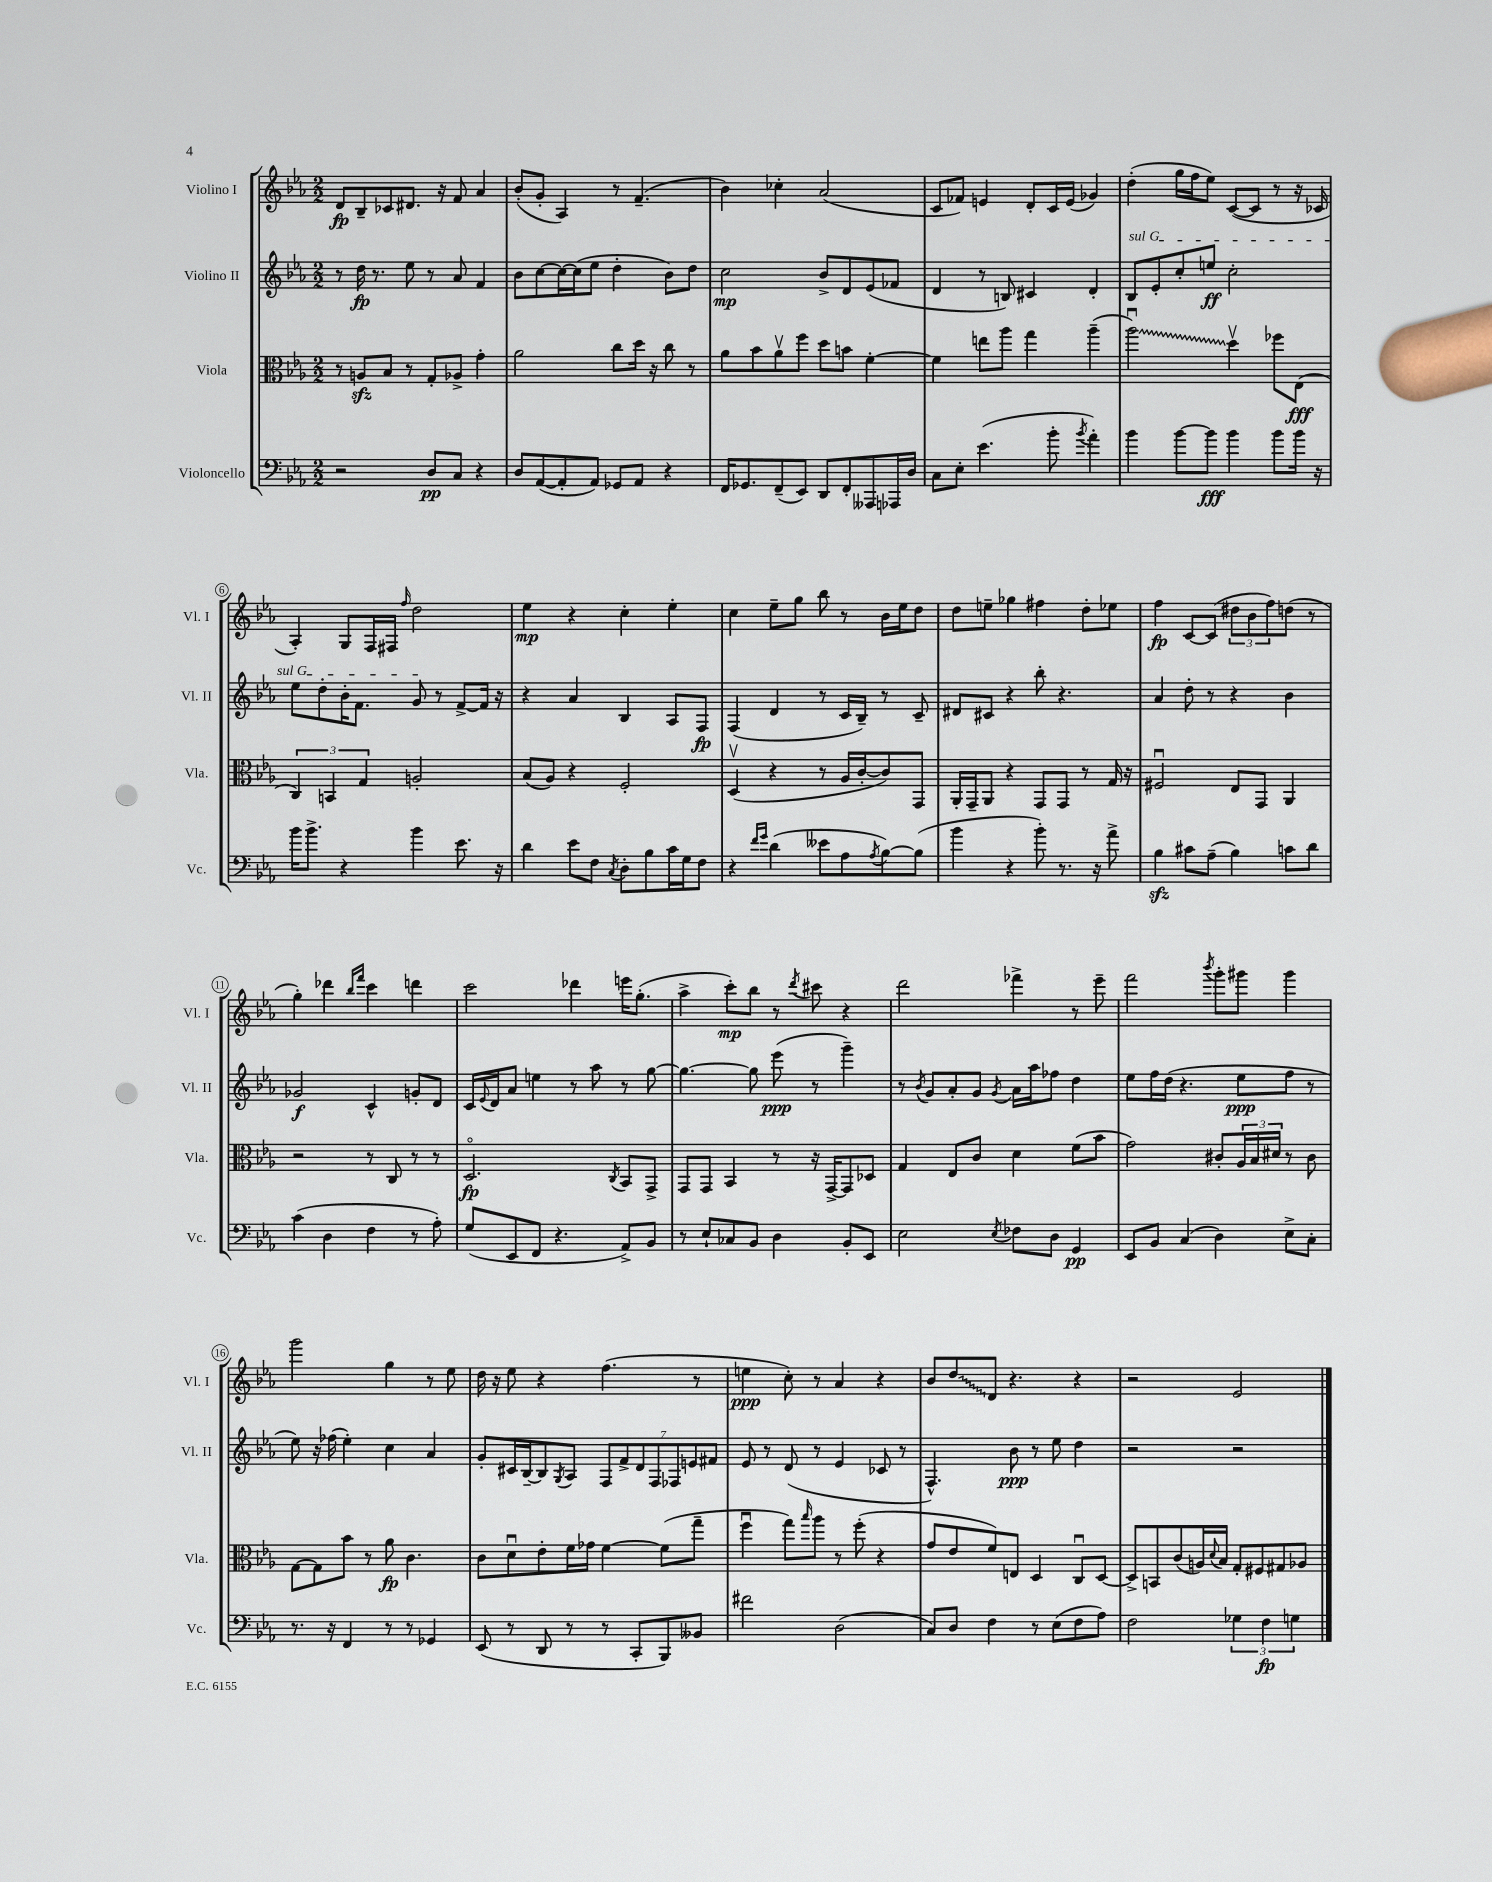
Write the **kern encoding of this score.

**kern	**kern	**kern	**kern
*staff4	*staff3	*staff2	*staff1
*clefF4	*clefC3	*clefG2	*clefG2
*k[b-e-a-]	*k[b-e-a-]	*k[b-e-a-]	*k[b-e-a-]
*M2/2	*M2/2	*M2/2	*M2/2
2r	8r	8r	8d
.	8A	16dd	8B-~
.	.	8.r	.
.	8B-	.	8c-
.	8r	8ee-	8.d#
8D	8G'	8r	.
.	.	.	16r
8C	8A-^	8a-	8f
4r	4g'	4f	4a-
=	=	=	=
8D	2a-	8b-	(8b-'
([8AA-	.	[8cc	8g'
8AA-']	.	16cc_	4A-)
.	.	(16cc]	.
8AA-)	.	8ee-	.
8GG-	8cc	4dd'	8r
8AA-	16dd	.	(4.f~
.	16r	.	.
4r	8cc	8b-)	.
.	8r	8dd	.
=	=	=	=
16FF	8a-	2cc	4b-)
8.GG-	.	.	.
.	8b-	.	.
(8FF~	8a-v	.	4cc-'
8EE-)	8ff	.	.
8DD	8dd	8b-^	(2a-
8FF'	8b	8d	.
8AAA--	[4f'	(8e-	.
16AAA-	.	8f-	.
16D	.	.	.
=	=	=	=
8C	4f]	4d	8c
8E-'	.	.	8f-)
(4.e-	8ee	8r	4e
.	8aa-	8B)	.
.	4gg	4c#	8d'
8b-'	.	.	16c
.	.	.	(16e
8qb-	.	.	.
4a-')	(4aa-~	4d'	4g-)
=	=	=	=
4b-	2aa-u)	8B-	(4dd'
.	.	8e-'	.
[8b-	.	8cc'	16gg
.	.	.	16ff
8b-]	.	8ee	8ee-)
4b-	4ddv	2cc'	([8c
.	.	.	8c]
8b-	8ff-	.	8r
16b-	(8E-	.	16r
16r	.	.	16c-
=	=	=	=
16b-	6C)	8ee-	4A-')
8.b-^	.	.	.
.	.	8dd'	.
.	6BB	.	.
4r	.	16b-'	8G
.	.	8.f	.
.	6G	.	.
.	.	.	16F
.	.	.	16F#
.	.	.	16qqff
4b-	2A'	8g	2dd
.	.	8r	.
8.e-	.	[8f^	.
.	.	16f]	.
16r	.	16r	.
=	=	=	=
4d	(8B-	4r	4ee-
.	8A-)	.	.
8e-	4r	4a-	4r
8F	.	.	.
8qC	.	.	.
8D'	2F'	4B-	4cc'
8B-	.	.	.
16c	.	8A-	4ee-'
16G	.	.	.
8F	.	8F	.
=	=	=	=
4r	(4Dv	(4F	4cc
16qqf	.	.	.
16qqg	.	.	.
(4d	4r	4d	8ee-~
.	.	.	8gg
8e--	8r	8r	8bb-
8A-	16A-	16c	8r
.	[16c'	16B-~)	.
8qA-	.	.	.
[8B-)	8c])	8r	16b-
.	.	.	16ee-
(8B-]	8GG	8c~	8dd
=	=	=	=
4b-	16AA-'	8d#	8dd
.	16GG~	.	.
.	8AA-	8c#	8ee~
4r	4r	4r	4gg-
8b-')	8GG	8bb-'	4ff#
8.r	8GG	4.r	.
.	8r	.	8dd'
16r	.	.	.
8a-^	16G	.	8ee-
.	16r	.	.
=	=	=	=
4B-	2F#u	4a-	4ff
8c#	.	8dd'	[8c
(8A-~	.	8r	(8c]
4B-)	8E-	4r	12dd#
.	.	.	12b-
.	8GG	.	.
.	.	.	12ff)
8c	4AA-	4b-	(8dd
8d	.	.	8r
=	=	=	=
(4c	2r	2g-	4gg')
4D	.	.	4ddd-
.	.	.	16qqbb-
.	.	.	16qqfff
4F	8r	4c^^	4ccc
.	8C	.	.
8r	8r	8g'	4ddd
8A-')	8r	8d	.
=	=	=	=
(8G	2.Do	16c	2ccc
.	.	8qqe-	.
.	.	16d	.
8EE-	.	8a-	.
8FF	.	4ee	.
4.r	.	.	.
.	.	8r	4ddd-
.	.	8aa-	.
.	8qC	.	.
8AA-^)	8BB-	8r	16eee
.	.	.	(8.gg'
8BB-	8GG^	[8gg	.
=	=	=	=
8r	8GG	4.gg_	4aa-^
8E-`	8GG	.	.
8C-	4BB-	.	8ccc')
8BB-	.	8gg]	8bb-
4D	8r	(8eee-	8r
.	.	.	8qddd
.	16r	8r	8ccc#
.	[16GG^	.	.
8BB-'	8GG]	4ggg~)	4r
8EE-	8D-	.	.
=	=	=	=
2E-	4G	8r	2ddd
.	.	8qb-	.
.	.	8g	.
.	8E-	8a-'	.
.	8c	8g	.
8qE-	.	8qg	.
8F-	4d	16a-	4fff-^
.	.	16aa-	.
8D	.	8ff-	.
4GG	(8f	4dd	8r
.	8b-	.	8eee-~
=	=	=	=
8EE-	2g)	8ee-	2fff
8BB-	.	16ff	.
.	.	(16dd	.
(4C	.	4.r	.
.	.	.	8qbbb-
4D)	8c#'	.	8ggg'
.	24A-	8ee-	8ggg#
.	24B-	.	.
.	24d#	.	.
8E-^	8r	8ff	4ggg#
8C'	8c#	8r	.
=	=	=	=
8.r	[8G	8ee-)	2ggg
.	8G]	16r	.
16r	.	(16ff-	.
4FF	8b-	4ee-')	.
.	8r	.	.
8r	8a-	4cc	4gg
8r	4.c	.	.
4GG-	.	4a-	8r
.	.	.	8ee-
=	=	=	=
(8EE-	8c	8g'	16dd
.	.	.	16r
8r	8du	16c#	8ee-
.	.	[16B-~	.
8DD	8e-'	8B-]	4r
.	.	8qG	.
8r	16f	8A-	.
.	16g-	.	.
8r	[4f	14F	(4.ff
.	.	14f^	.
8CC'	.	.	.
.	.	14d	.
.	.	14F	.
8BBB-)	(8f]	.	.
.	.	14F-	.
.	.	14e	.
8BB--	8gg~	.	8r
.	.	14f#	.
=	=	=	=
2f#	4ffu	8e-	4ee
.	.	8r	.
.	8gg)	(8d	8cc')
.	16qqbb-	.	.
.	8aa-	8r	8r
(2D	8r	4e-	4a-
.	(8ff'	.	.
.	4r	8c-	4r
.	.	8r	.
=	=	=	=
8C)	8g	4.F^^)	8b-
8D	8e-	.	8dd
4F	8f)	.	8d
.	8E	8b-	4.r
8r	4D	8r	.
(8E-	.	8ee-	.
8F	8Cu	4dd	4r
8A-)	[8D	.	.
=	=	=	=
2F	8D^]	2r	2r
.	8BB	.	.
.	(8c	.	.
.	16A)	.	.
.	8qqd	.	.
.	16B-	.	.
6G-	8G'	2r	2e-
.	8F#	.	.
6F	.	.	.
.	8G#	.	.
6G	.	.	.
.	8A-	.	.
==	==	==	==
*-	*-	*-	*-
